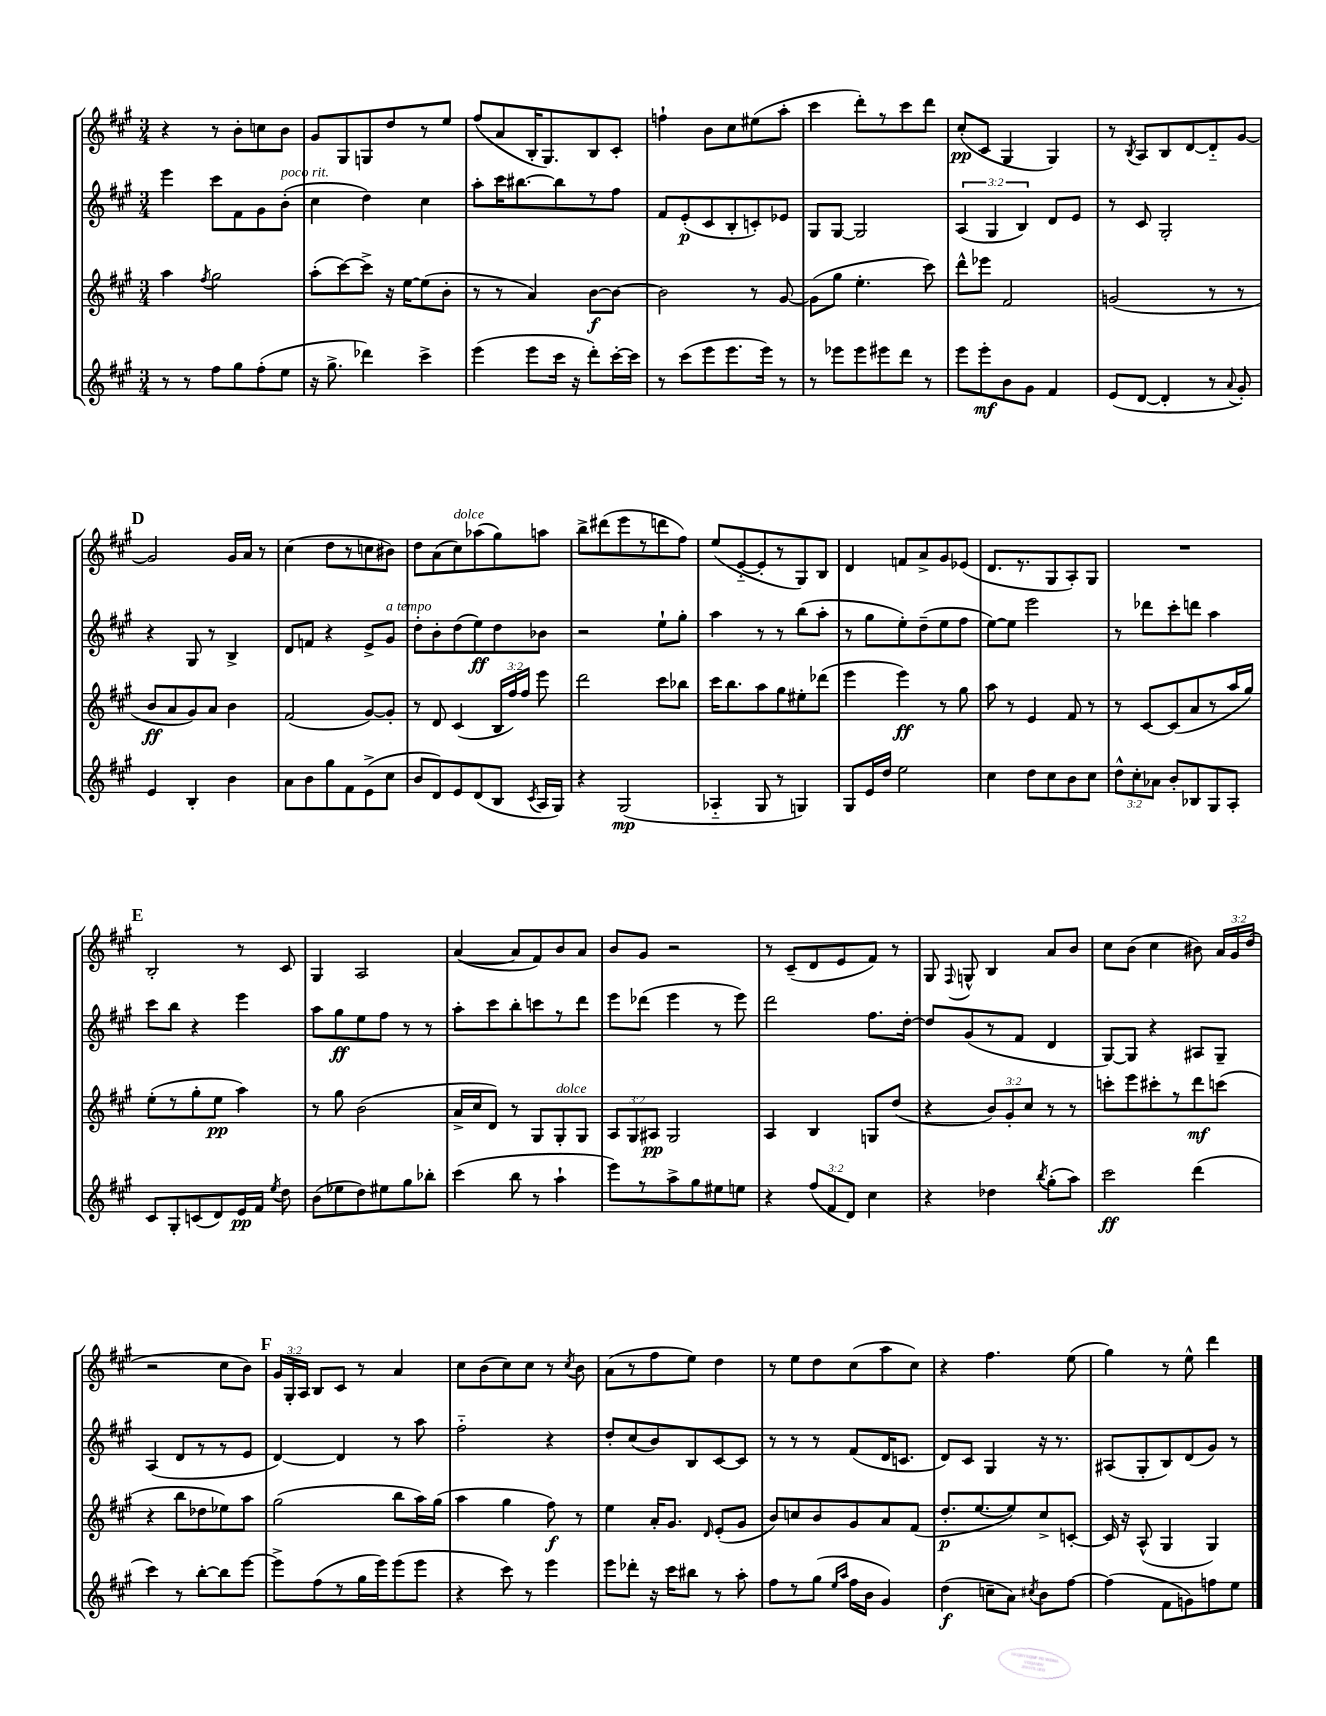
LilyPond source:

<<
\new StaffGroup <<
\new Staff = "s0" {
    \clef treble \key a \major \numericTimeSignature \time 3/4 \override Staff.TupletNumber.text = #tuplet-number::calc-fraction-text
    \autoBeamOff r4 r8 b'8[-. c''8 b'8] |
    gis'8[ gis8 g8 d''8 r8 e''8] |
    fis''8[( a'8 b16-. gis8.) b8 cis'8]-. |
    f''4-! b'8[ cis''8 eis''8( a''8]-. |
    cis'''4 d'''8[-.) r8 cis'''8 d'''8] |
    cis''8[-.\pp( cis'8] gis4 gis4) |
    r8 \acciaccatura { b8 } a8[ b8 d'8~ d'8-_ gis'8]~ |
    \mark \markup { \bold "D" } gis'2 gis'16[ a'16] r8 |
    cis''4( d''8[ r8 c''8 bis'8]) |
    d''8[ a'8( cis''8^\markup { \italic "dolce" }) aes''8( gis''8) a''8] |
    b''8[-> dis'''8( e'''8 r8 d'''8 fis''8]) |
    e''8[( e'8~-_ e'8-. r8 gis8) b8] |
    d'4 f'8[ a'8-> gis'8 ees'8]( |
    d'8.[ r8. gis8 a8-.) gis8] |
    R2. |
    \mark \markup { \bold "E" } b2-. r8 cis'8 |
    gis4 a2 |
    a'4~( a'8[ fis'8) b'8 a'8] |
    b'8[ gis'8] r2 |
    r8 cis'8[--( d'8 e'8 fis'8]) r8 |
    gis8 \appoggiatura { fis8 } g8-^ b4 a'8[ b'8] |
    cis''8[ b'8]( cis''4 bis'8) \tuplet 3/2 { a'16[ gis'16 d''16]( } |
    r2 cis''8[ b'8]) |
    \mark \markup { \bold "F" } \tuplet 3/2 { gis'16[ gis16-. a16] } b8[ cis'8] r8 a'4 |
    cis''8[ b'8( cis''8) cis''8] r8 \acciaccatura { cis''8 } b'8 |
    a'8[( r8 fis''8 e''8]) d''4 |
    r8 e''8[ d''8 cis''8( a''8 cis''8]) |
    r4 fis''4. e''8( |
    gis''4) r8 e''8-^ d'''4 \bar "|." |
}
\new Staff = "s1" {
    \clef treble \key a \major \numericTimeSignature \time 3/4 \override Staff.TupletNumber.text = #tuplet-number::calc-fraction-text
    \autoBeamOff e'''4 cis'''8[ fis'8 gis'8 b'8]-.^\markup { \italic "poco rit." }( |
    cis''4 d''4) cis''4 |
    a''8[-. cis'''16 bis''8.~ bis''8 r8 fis''8] |
    fis'8[ e'8-.\p( cis'8 b8-. c'8-.) ees'8] |
    gis8[ gis8]~ gis2 |
    \tuplet 3/2 { a4( gis4 b4) } d'8[ e'8] |
    r8 cis'8 gis2-. |
    \mark \markup { \bold "D" } r4 gis8 r8 b4-> |
    d'8[ f'8] r4 e'8[-> gis'8]^\markup { \italic "a tempo" } |
    d''8[-. b'8-. d''8( e''8\ff) d''8 bes'8] |
    r2 e''8[-! gis''8]-. |
    a''4 r8 r8 b''8[( a''8]-. |
    r8 gis''8[ e''8-.) d''8--( e''8 fis''8] |
    e''8[~) e''8] e'''2 |
    r8 des'''8[ cis'''8-. d'''8] a''4 |
    \mark \markup { \bold "E" } cis'''8[ b''8] r4 e'''4 |
    a''8[ gis''8\ff e''8 fis''8] r8 r8 |
    a''8[-. cis'''8 b''8-. c'''8 r8 d'''8] |
    e'''8[ des'''8]( e'''4 r8 e'''8) |
    d'''2 fis''8.[ d''16]~-. |
    d''8[ gis'8( r8 fis'8] d'4 |
    gis8[~) gis8] r4 ais8[ gis8]-- |
    a4( d'8[ r8 r8 e'8] |
    \mark \markup { \bold "F" } d'4~) d'4 r8 a''8 |
    fis''2-_ r4 |
    d''8[-. cis''8( b'8) b8 cis'8~ cis'8] |
    r8 r8 r8 fis'8[( d'16 c'8.] |
    d'8[) cis'8] gis4 r16 r8. |
    ais8[( gis8-. b8) d'8( gis'8]) r8 \bar "|." |
}
\new Staff = "s2" {
    \clef treble \key a \major \numericTimeSignature \time 3/4 \override Staff.TupletNumber.text = #tuplet-number::calc-fraction-text
    \autoBeamOff a''4 \acciaccatura { fis''8 } gis''2 |
    a''8[-.( cis'''8~) cis'''8]-> r16 e''16[~ e''8( b'8]-. |
    r8 r8 a'4) b'8[~\f b'8]~ |
    b'2 r8 gis'8~ |
    gis'8[( gis''8] e''4.-. cis'''8) |
    d'''8[-^ ees'''8] fis'2 |
    g'2( r8 r8 |
    \mark \markup { \bold "D" } b'8[\ff a'8 gis'8) a'8] b'4 |
    fis'2( gis'8[~) gis'8]-. |
    r8 d'8 cis'4( \tuplet 3/2 { b16[ fis''16) fis''16] } e'''8 |
    d'''2 cis'''8[ bes''8] |
    cis'''16[ b''8. a''8 gis''8 eis''8-. des'''8]( |
    e'''4 e'''4\ff) r8 gis''8 |
    a''8 r8 e'4 fis'8 r8 |
    r8 cis'8[~ cis'8( a'8 r8 a''16 gis''16]) |
    \mark \markup { \bold "E" } e''8[-.( r8 gis''8-. e''8]\pp a''4) |
    r8 gis''8 b'2( |
    a'16[-> cis''16 d'8]) r8 gis8[ gis8-.^\markup { \italic "dolce" } gis8] |
    \tuplet 3/2 { a8[ gis8 ais8]\pp } gis2 |
    a4 b4 g8[ d''8]( |
    r4 \tuplet 3/2 { b'8[) gis'8-. cis''8] } r8 r8 |
    c'''8[-. e'''8 cis'''8-. r8 d'''8\mf c'''8]( |
    r4 b''8[ des''8 ees''8) a''8] |
    \mark \markup { \bold "F" } gis''2( b''8[ a''16) gis''16]( |
    a''4 gis''4 fis''8\f) r8 |
    e''4 a'16[-. gis'8.] \grace { d'16 } e'8[-.( gis'8] |
    b'8[) c''8 b'8 gis'8 a'8 fis'8]( |
    d''8.[-.\p e''8.~ e''8) cis''8-> c'8]~-. |
    c'16 r16 a8-^( gis4 gis4) \bar "|." |
}
\new Staff = "s3" {
    \clef treble \key a \major \numericTimeSignature \time 3/4 \override Staff.TupletNumber.text = #tuplet-number::calc-fraction-text
    \autoBeamOff r8 r8 fis''8[ gis''8 fis''8-.( e''8] |
    r16 gis''8.-> des'''4) cis'''4-> |
    e'''4( e'''8[ cis'''16] r16 d'''8[-.) cis'''16~-. cis'''16] |
    r8 cis'''8[( e'''8 e'''8. e'''16]) r8 |
    r8 ees'''8[ ees'''8 eis'''8 d'''8] r8 |
    e'''8[ e'''8-.\mf b'8 gis'8] fis'4 |
    e'8[( d'8]~ d'4-. r8 \appoggiatura { a'8 } gis'8-.) |
    \mark \markup { \bold "D" } e'4 b4-. b'4 |
    a'8[ b'8 gis''8 fis'8 e'8->( cis''8] |
    b'8[ d'8) e'8 d'8( b8] \acciaccatura { cis'8 } a16[ gis16]) |
    r4 gis2\mp( |
    aes4-_ gis8 r8 g4) |
    gis8[ e'16 d''16] e''2 |
    cis''4 d''8[ cis''8 b'8 cis''8] |
    \tuplet 3/2 { d''8[-^ cis''8-. aes'8] } b'8[-. bes8 gis8 a8]-. |
    \mark \markup { \bold "E" } cis'8[ gis8-. c'8( d'8) e'16\pp fis'16] \acciaccatura { e''8 } d''8 |
    b'8[( ees''8 d''8) eis''8 gis''8 bes''8]-. |
    cis'''4( b''8 r8 a''4-! |
    e'''8[) r8 a''8-> gis''8 eis''8 e''8] |
    r4 \tuplet 3/2 { fis''8[( fis'8 d'8]) } cis''4 |
    r4 des''4 \acciaccatura { b''8 } gis''8[-.( a''8]) |
    cis'''2\ff d'''4( |
    cis'''4) r8 b''8[~-. b''8 e'''8]~ |
    \mark \markup { \bold "F" } e'''8[-> fis''8( r8 gis''16 e'''16) e'''8( e'''8] |
    r4 cis'''8) r8 e'''4 |
    e'''8[ des'''8]-. r16 cis'''16[ bis''8] r8 a''8-. |
    fis''8[ r8 gis''8]( \grace { e''16[ a''16] } fis''16[ b'16] gis'4) |
    d''4\f( c''8[-- a'8]) \acciaccatura { cis''8 } b'8[ fis''8]~ |
    fis''4( fis'8[ g'8) f''8 e''8] \bar "|." |
}
>>
>>
\layout { \context { \Score \remove "Bar_number_engraver" } }
